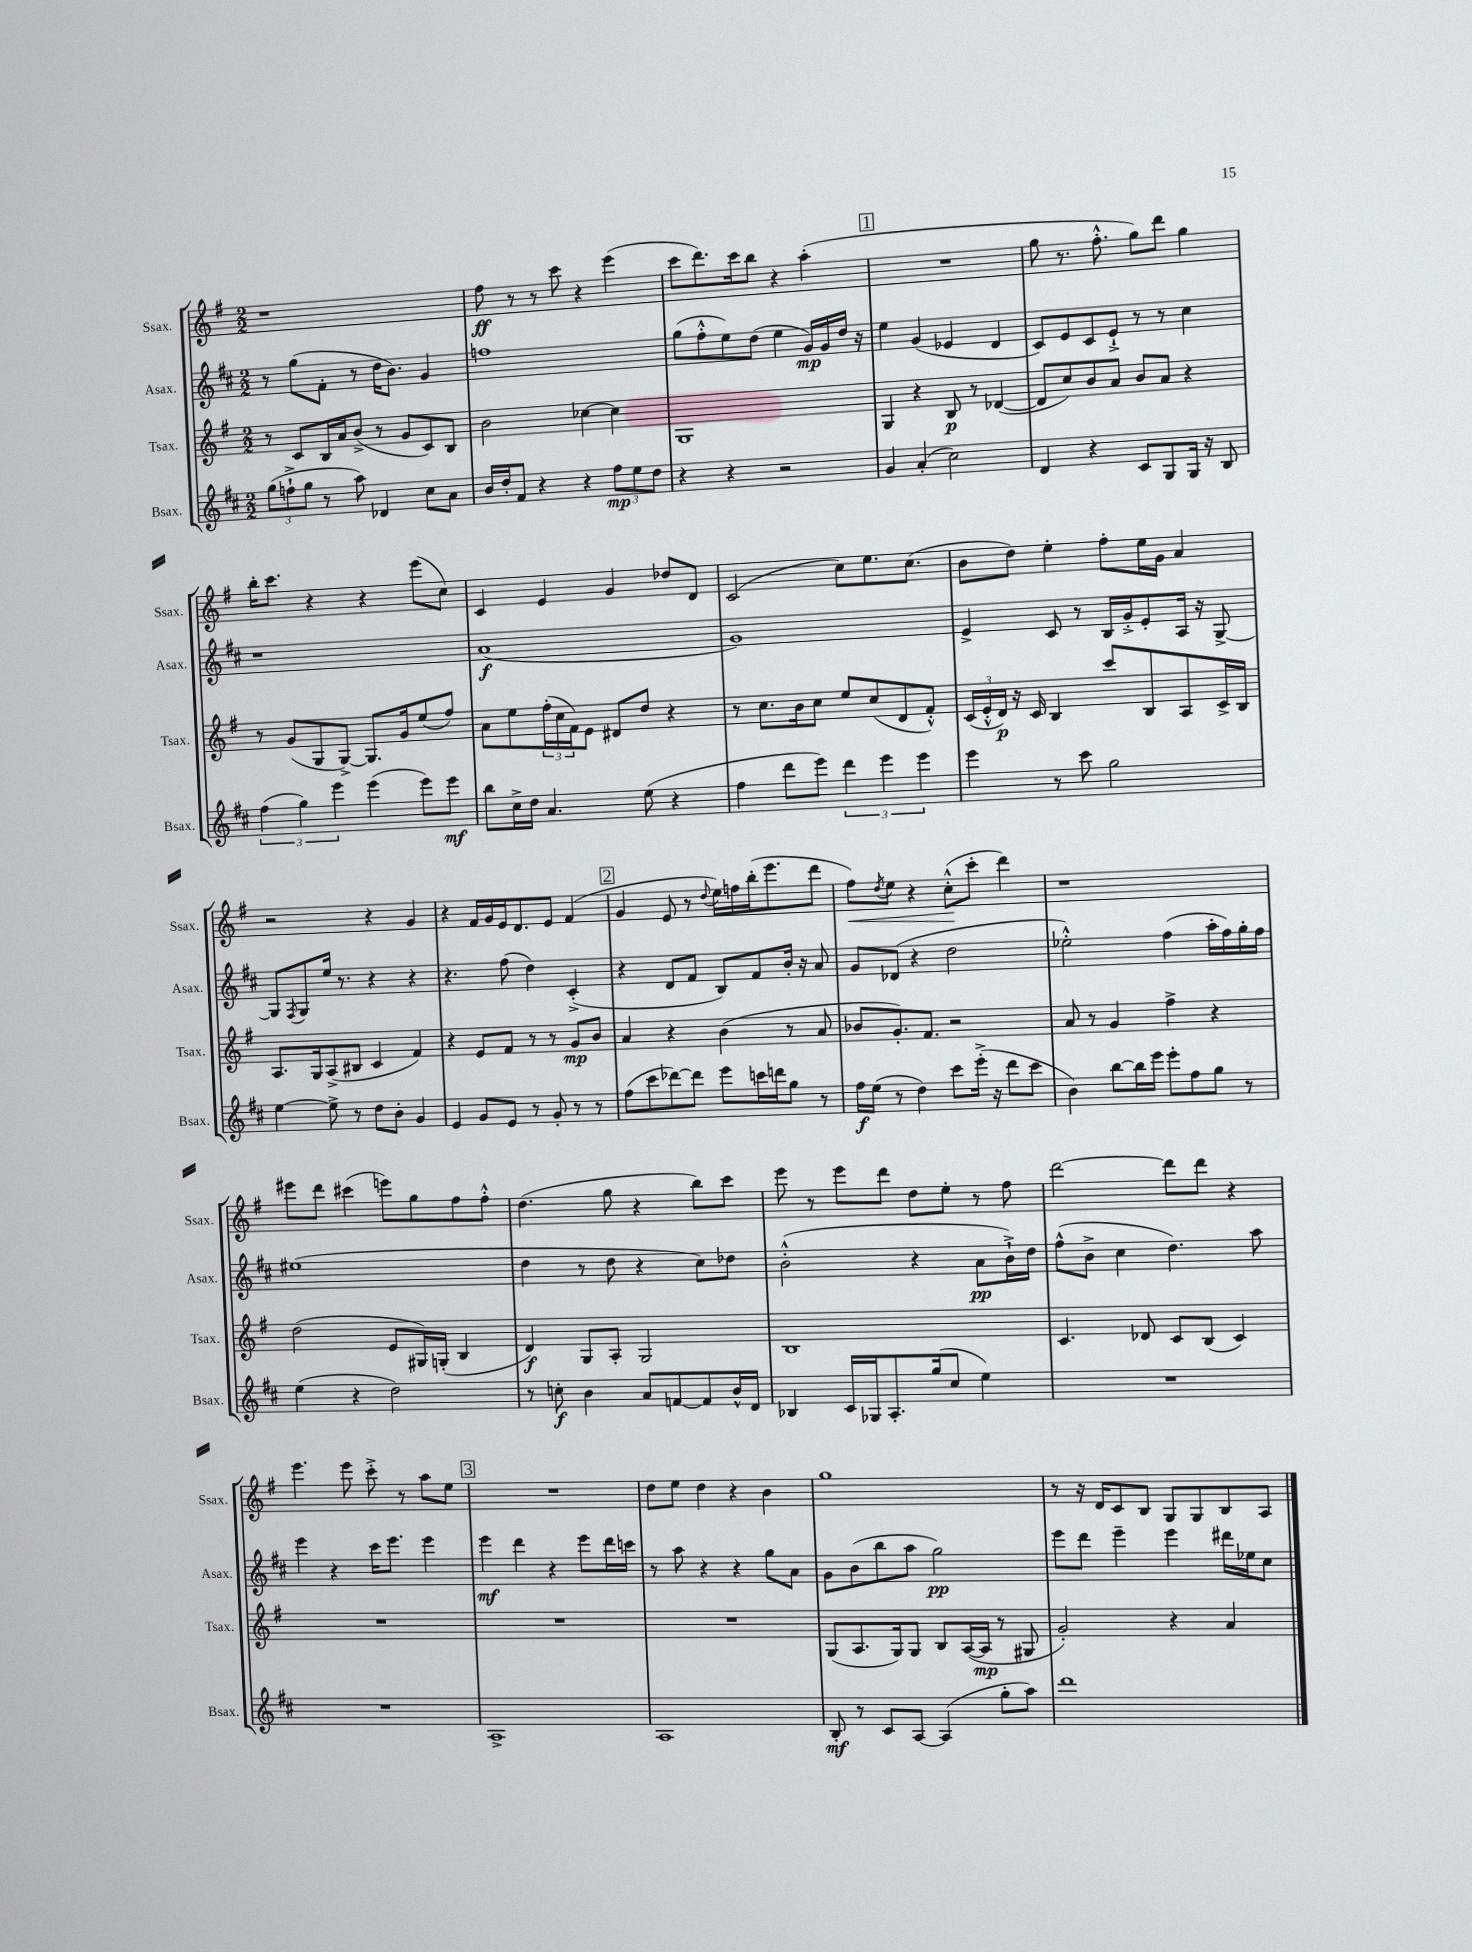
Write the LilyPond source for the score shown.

<<
\new StaffGroup <<
\new Staff = "s0" \with { instrumentName = "Ssax." shortInstrumentName = "Ssax." } {
    \clef treble \key g \major \numericTimeSignature \time 2/2
    r1 |
    fis''8\ff r8 r8 c'''8 r4 e'''4( |
    c'''8 d'''8.) c'''16 b''8 r4 a''4-.( |
    \mark \markup { \box "1" } R1 |
    g''8 r8. fis''8.-.-^ g''8) d'''8 g''4 |
    b''16-. c'''8. r4 r4 e'''8( c''8) |
    c'4 e'4 g'4 des''8 d'8 |
    c'2( c''8) e''8. c''8.( |
    b'8 d''8) e''4-. fis''8-. e''16 g'16 a'4 |
    r2 r4 g'4 |
    r4 fis'16 g'16 e'16 d'8. e'8 fis'4( |
    \mark \markup { \box "2" } g'4 e'8 r8 \appoggiatura { d''8 } e''16) f''16 b''16-.( e'''8. d'''8 |
    fis''8\<) \acciaccatura { d''8 } e''8 r4 c''8-.-^\!( c'''8-. d'''4) |
    r1 |
    eis'''8 d'''8 cis'''4( e'''8) g''8 fis''8 fis''8-.-^ |
    d''4.( g''8 r4 b''8) c'''8 |
    e'''8 r8 e'''8 d'''8 d''8 e''8-. r8 fis''8 |
    d'''2~ d'''8 d'''8 r4 |
    e'''4. e'''8 c'''8-.-> r8 a''8 e''8 |
    \mark \markup { \box "3" } R1 |
    d''8 e''8 d''4 r4 b'4 |
    g''1 |
    r8 r16 d'16 c'8 b8 g8 g8 b8 a8 \bar "|." |
}
\new Staff = "s1" \with { instrumentName = "Asax." shortInstrumentName = "Asax." } {
    \clef treble \key d \major \numericTimeSignature \time 2/2
    r8 g''8( fis'8-. r8 d''16 b'8.) g'4 |
    f''1 |
    g''8( fis''8-.-^ e''8) d''8( e''4 g'16\mp) g'16 d''16 r16 |
    \mark \markup { \box "1" } e''4 g'4( ees'4 d'4 |
    cis'8) e'8 cis'8 e'8-!-> r8 r8 cis''4 |
    r1 |
    a'1\f( |
    g'1) |
    e'4-> cis'8 r8 b16 g'16-.-> e'8-. a16 r16 g8~-> |
    g8 \acciaccatura { fis8 } g8 e''16 r8. r4 r4 |
    r4. fis''8( d''4) cis'4-.->( |
    \mark \markup { \box "2" } r4 d'8 fis'8 b8) fis'8 b'16-. r16 a'8 |
    g'8 des'8( r4 d''2 |
    ees''2-.-^) fis''4( a''16-. fis''16) g''16-. fis''16 |
    eis''1( |
    d''4 r8 d''8 r4 cis''8) des''8 |
    b'2-.-^( r4 a'8\pp b'16-!->) d''16 |
    fis''8-^( b'8-> cis''4 d''4.) a''8 |
    e'''4 r4 cis'''16 e'''8. e'''4 |
    \mark \markup { \box "3" } e'''4\mf d'''4 r4 e'''8 d'''16 c'''16 |
    r8 a''8 r4 r4 g''8 a'8 |
    g'8 b'8( b''8 a''8 g''2\pp) |
    e'''8 d'''8 e'''4-- e'''4 dis'''16 ees''16 cis''8 \bar "|." |
}
\new Staff = "s2" \with { instrumentName = "Tsax." shortInstrumentName = "Tsax." } {
    \clef treble \key g \major \numericTimeSignature \time 2/2
    r8 c'8 b16 a'16 b'8->( r8 g'8 c'8) b8 |
    b'2 ces''4~ ces''4 |
    g1 |
    \mark \markup { \box "1" } g4 r4 b8\p r8 des'4~( |
    des'8 c''8) b'8 a'8 b'8 a'8 r4 |
    r8 g'8( g8 g8~->) g8. g'16 e''8( fis''8) |
    a'8 e''8 \tuplet 3/2 { fis''16-.( c''16 fis'16) } e'8 dis'8 d''8 r4 |
    r8 c''8. b'16 c''8 e''8 c''8( d'8 fis'8-.-^) |
    \tuplet 3/2 { c'16( e'16-.-^ d'16\p) } r16 c'16 b4 c'''8 b8 a8 c'16-> b16 |
    a8. g16 a8->( bis8 c'4 fis'4) |
    r4 e'8 fis'8 r8 r8 g'8\mp b'8 |
    \mark \markup { \box "2" } a'4 r4 b'4( r8 a'8 |
    bes'8 g'8.-.) fis'8. r2 |
    a'8 r8 g'4 fis''4-> r4 |
    d''2( e'8 gis16) g16-.( b4 |
    d'4\f) g8 a8-. g2 |
    b1 |
    c'4. des'8 c'8 b8( c'4) |
    R1 |
    \mark \markup { \box "3" } R1 |
    R1 |
    g8( a8. g16) g8 b8 a16~( a16\mp r8 gis8 |
    g'2-.) r4 a'4 \bar "|." |
}
\new Staff = "s3" \with { instrumentName = "Bsax." shortInstrumentName = "Bsax." } {
    \clef treble \key d \major \numericTimeSignature \time 2/2
    \tuplet 3/2 { g''8( f''8-!-> g''8 } r8 a''8) des'4 cis''8 a'8 |
    b'16 d''16-. fis'8 r4 r4 \tuplet 3/2 { fis''8\mp e''8 d''8 } |
    r4 r4 r2 |
    \mark \markup { \box "1" } g'4 a'4-.( cis''2) |
    d'4 r4 cis'8 g8 g16 r16 b8 |
    \tuplet 3/2 { fis''4( g''4) e'''4 } e'''4( e'''8) e'''8\mf |
    b''8 cis''16-> d''16 a'4. e''8( r4 |
    fis''4 d'''8 e'''8) \tuplet 3/2 { d'''4 e'''4 e'''4 } |
    e'''4 r8 cis'''8 g''2 |
    e''4~ e''8-> r8 d''8 b'8-. g'4 |
    e'4 g'8 e'8 r8 g'8-. r8 r8 |
    \mark \markup { \box "2" } fis''8( cis'''8 des'''8~) des'''8 e'''8 c'''16 d'''16 g''8 r8 |
    fis''16\f e''16( r8 d''4) cis'''8 e'''16-.->( r16 d'''8 cis'''8 |
    b'4) b''8~ b''16 e'''16 e'''8-. fis''8 g''8 r8 |
    e''4( r4 d''2) |
    r8 c''8-.\f b'4 a'8 f'8~ f'8 b'16-^ d'16 |
    bes4 cis'16 ges16 a8.-. g''16( cis''8 e''4) |
    R1 |
    R1 |
    \mark \markup { \box "3" } a1-> |
    a1 |
    b8-.\mf r8 cis'8 a8~ a4( g''8-. a''8) |
    d'''1 \bar "|." |
}
>>
>>
\layout { \context { \Score \remove "Bar_number_engraver" } }
